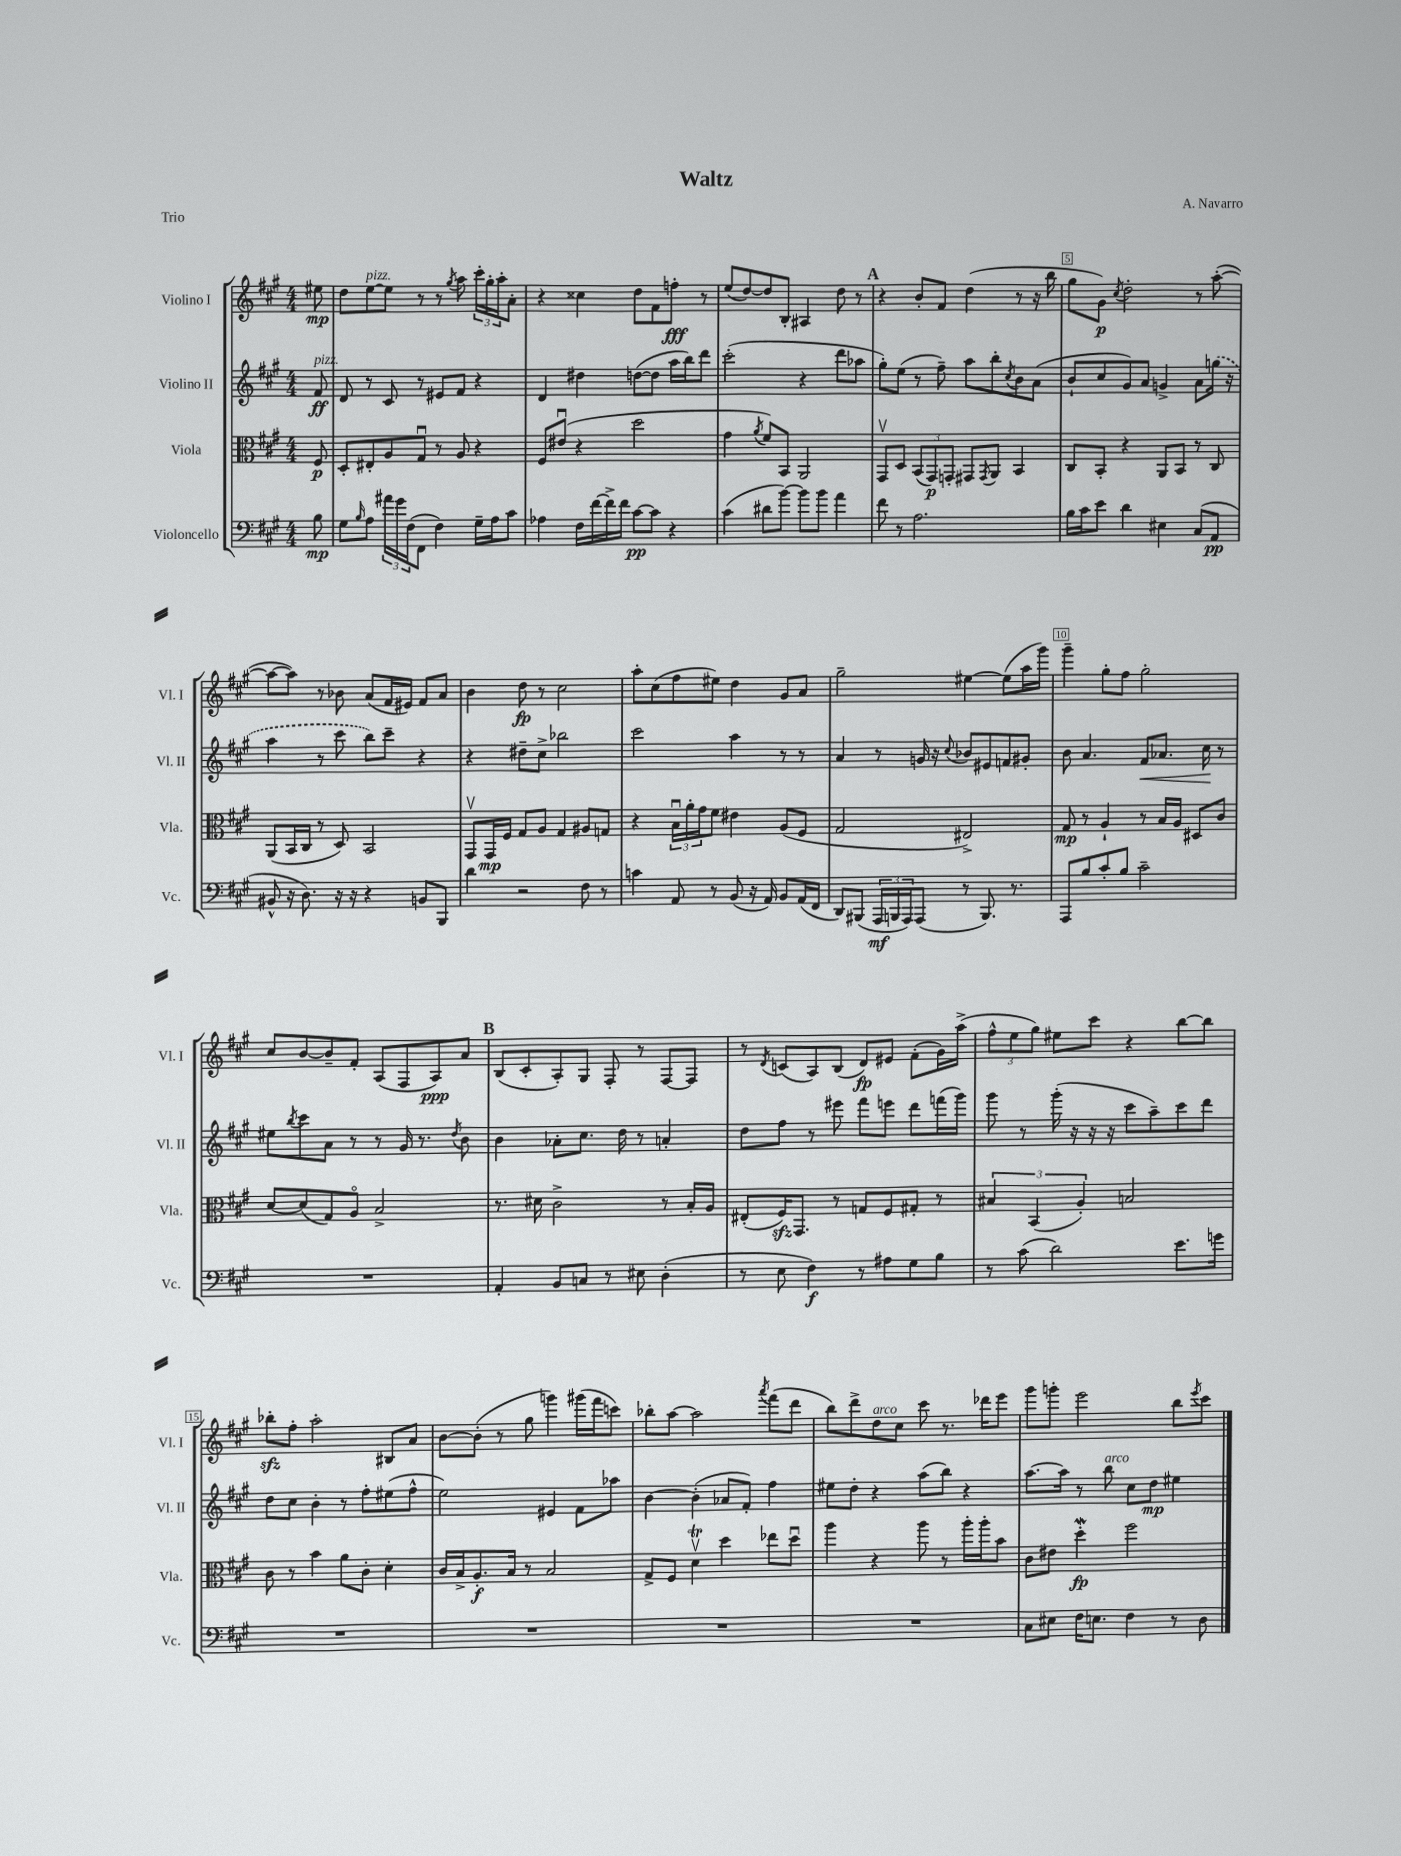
\header { title = "Waltz" composer = "A. Navarro" piece = "Trio" }
<<
\new StaffGroup <<
\new Staff = "s0" \with { instrumentName = "Violino I" shortInstrumentName = "Vl. I" } {
    \clef treble \key a \major \numericTimeSignature \time 4/4 \partial 8
    eis''8\mp |
    d''8 e''8~^\markup { \italic "pizz." } e''8 r8 r8 \acciaccatura { gis''8 } a''8 \tuplet 3/2 { cis'''16-. gis''16-. a''16-. } a'8-. |
    r4 cisis''4 d''8 fis'8 f''8-.\fff r8 |
    e''8( d''8~) d''8 b8-. ais4 d''8 r8 |
    \mark \markup { \bold "A" } r4 b'8-. fis'8 d''4( r8 r16 b''16 |
    gis''8 gis'8\p) \acciaccatura { cis''8 } d''2-. r8 a''8~-.( |
    a''8~ a''8) r8 bes'8 a'8( fis'16 eis'16) fis'8 a'8 |
    b'4 d''8\fp r8 cis''2 |
    a''8-. cis''8( fis''8 eis''8) d''4 gis'8 a'8 |
    gis''2-- eis''4~ eis''8( a''16 gis'''16) |
    gis'''4-- gis''8-. fis''8 gis''2-. |
    cis''8 b'8~ b'8-- fis'8-. a8( fis8 a8\ppp) a'8 |
    \mark \markup { \bold "B" } b8( cis'8-. a8-.) gis8 fis8-. r8 fis8~ fis8 |
    r8 \acciaccatura { d'8 } c'8( a8) b8( d'8\fp) eis'8 fis'8-.( gis'16) a''16->( |
    \tuplet 3/2 { fis''8-^ e''8 gis''8) } eis''8 cis'''8 r4 b''8~ b''8 |
    bes''8-.\sfz fis''8-. a''2-. bis8 a'8 |
    b'8~ b'8-.( r8 gis''8 g'''4) gis'''16( fis'''16 c'''8) |
    bes''8-. a''8~ a''2 \acciaccatura { a'''8 } fis'''8( d'''8 |
    b''8) d'''8-> d''8^\markup { \italic "arco" } cis''8 cis'''8 r8. des'''16 e'''8 |
    gis'''8 g'''8-. e'''2 b''8 \acciaccatura { e'''8 } cis'''8 \bar "|." |
}
\new Staff = "s1" \with { instrumentName = "Violino II" shortInstrumentName = "Vl. II" } {
    \clef treble \key a \major \numericTimeSignature \time 4/4 \partial 8
    fis'8\ff^\markup { \italic "pizz." } |
    d'8 r8 cis'8 r8 eis'8 fis'8 r4 |
    d'4 dis''4 d''8~( d''8 a''16 b''16) d'''8 |
    cis'''2-.( r4 d'''8 aes''8 |
    \mark \markup { \bold "A" } gis''8-.) e''8( r8 fis''8--) a''8 b''8-. \acciaccatura { cis''8 } b'8 a'8( |
    b'8-! cis''8 gis'8) a'8 g'4-> a'8 \once \slurDashed g''16( r16 |
    a''4 r8 cis'''8 b''8) cis'''8-- r4 |
    r4 dis''8-- cis''8-> bes''2 |
    cis'''2 a''4 r8 r8 |
    a'4 r8 g'16 r16 \appoggiatura { cis''8 } bes'8 eis'8 f'8 gis'8-. |
    b'8 a'4. fis'8\< aes'8. cis''16\! r8 |
    eis''8 \acciaccatura { b''8 } cis'''8 a'8 r8 r8 gis'16 r8. \acciaccatura { d''8 } b'8 |
    \mark \markup { \bold "B" } b'4 aes'8-. cis''8. d''16 r8 a'4-. |
    d''8 fis''8 r8 eis'''8 fis'''8 e'''8 d'''8 f'''16( gis'''16) |
    gis'''8 r8 gis'''16-.( r16 r16 r16 cis'''8 a''8--) cis'''8 d'''8 |
    d''8 cis''8 b'4-. r8 fis''8-. eis''8( fis''8-^ |
    e''2) eis'4 fis'8 aes''8 |
    b'4~ b'4-.( aes'8 fis'8-.) fis''4 |
    eis''8 d''8-. r4 a''8( b''8) r4 |
    a''8.~ a''16 r8 b''8^\markup { \italic "arco" } cis''8 d''8\mp eis''4 \bar "|." |
}
\new Staff = "s2" \with { instrumentName = "Viola" shortInstrumentName = "Vla." } {
    \clef alto \key a \major \numericTimeSignature \time 4/4 \partial 8
    fis8\p |
    d8-. eis8-. a8 gis8\downbow r8 a8 r4 |
    fis8 eis'8\downbow( r4 d''2 |
    gis'4 \acciaccatura { a'8 } fis'8) b,8 a,2 |
    \mark \markup { \bold "A" } gis,8\upbow d8 \tuplet 3/2 { b,8( gis,8\p) g,8-. } gis,8 \acciaccatura { gis,8 } a,8 b,4 |
    cis8 b,8-. r4 a,8 b,8 r8 cis8 |
    a,8( b,16 cis16 r8 d8) b,2 |
    gis,8\upbow gis,16\mp fis16 gis8 a8 gis4 ais8 g8 |
    r4 \tuplet 3/2 { b16\downbow a'16-. gis'16 } fis'8 eis'4 a8( fis8 |
    gis2 eis2->) |
    gis8\mp r8 a4-! r8 b16 a16 dis8 cis'8 |
    d'8~ d'8( gis8) a8\flageolet b2-> |
    \mark \markup { \bold "B" } r8. dis'16 cis'2-> r8 b16-. a16 |
    eis8-.( fis16\sfz) gis,8. r8 g8 fis8 gis8-. r8 |
    \tuplet 3/2 { bis4 b,4( a4-.) } b2 |
    cis'8 r8 b'4 a'8 cis'8-. d'4-. |
    cis'16 b16-> a8.-.\f b16 r8 b2 |
    gis8-> fis8 d'4\upbow\trill d''4 ees''8 d''8\downbow |
    a''4 r4 a''8 r8 a''16-. a''16-. b'8 |
    cis'8 eis'8 d''4-.\mordent\fp fis''2 \bar "|." |
}
\new Staff = "s3" \with { instrumentName = "Violoncello" shortInstrumentName = "Vc." } {
    \clef bass \key a \major \numericTimeSignature \time 4/4 \partial 8
    b8\mp |
    gis8 \grace { b16 } a8 \tuplet 3/2 { ais'16 gis'16 fis16( } fis,8 fis4) gis16-- a16 cis'8 |
    aes4 fis16 fis'16~ fis'16-> fis'16 cis'8~\pp cis'8 r4 |
    cis'4( dis'8 b'8~) b'8 b'8 a'4 |
    \mark \markup { \bold "A" } fis'8 r8 a2. |
    b16 cis'16 e'8 d'4 eis4 cis8( a,8\pp |
    bis,8-^ r16 d8.) r16 r16 r4 b,8 b,,8 |
    d'4 r2 fis8 r8 |
    c'4 a,8 r8 b,8( r16 a,16) b,8 a,16( fis,16 |
    d,8) bis,,8( \tuplet 3/2 { a,,16\mf b,,16 a,,16) } a,,8( r8 b,,8.) r8. |
    a,,8 b8 cis'8-. b8 cis'2-- |
    R1 |
    \mark \markup { \bold "B" } a,4-. b,8 c8 r8 eis8 d4-.( |
    r8 e8 fis4\f) r8 ais8 gis8 b8 |
    r8 cis'8( d'2) e'8. g'16 |
    R1 |
    R1 |
    R1 |
    R1 |
    cis8 eis8 fis16 e8. fis4 r8 d8 \bar "|." |
}
>>
>>
\layout { \context { \Score \override BarNumber.break-visibility = ##(#f #t #t) barNumberVisibility = #(every-nth-bar-number-visible 5) \override BarNumber.stencil = #(make-stencil-boxer 0.1 0.3 ly:text-interface::print) } }
